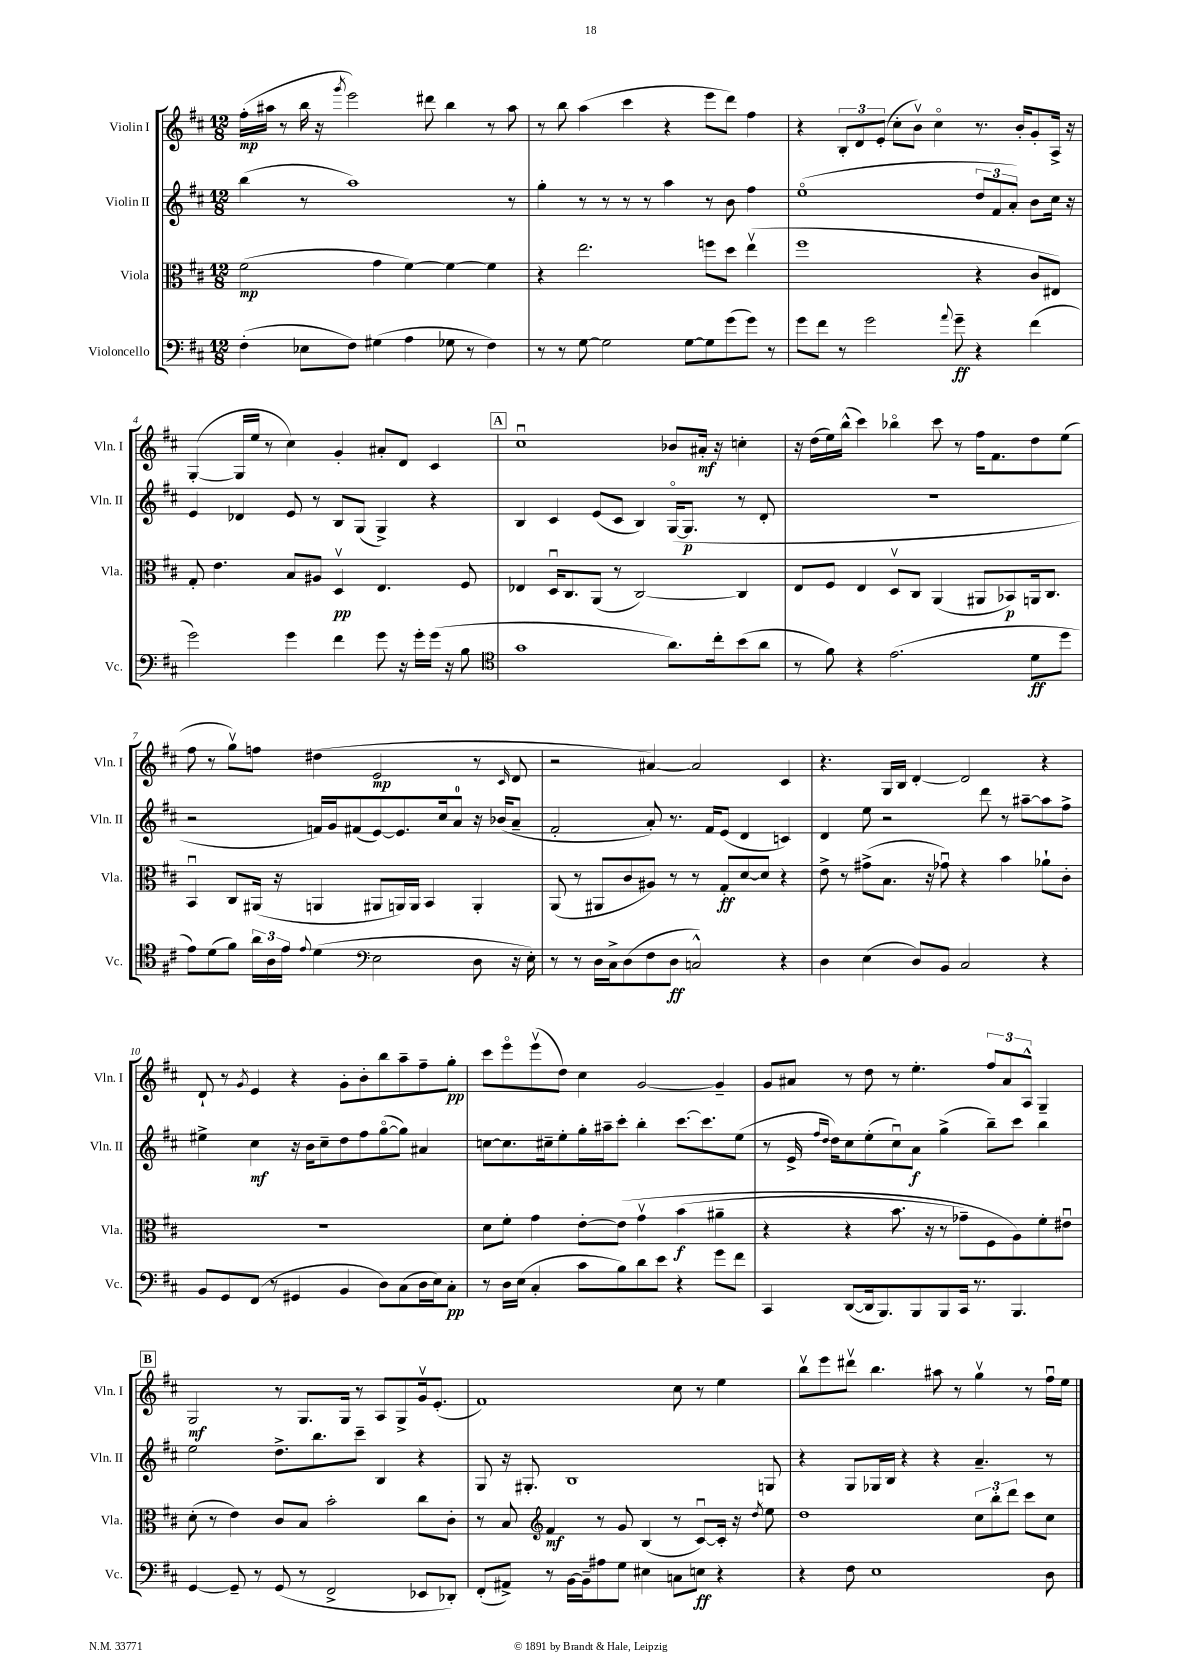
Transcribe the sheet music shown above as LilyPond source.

<<
\new StaffGroup <<
\new Staff = "s0" \with { instrumentName = "Violin I" shortInstrumentName = "Vln. I" } {
    \clef treble \key d \major \numericTimeSignature \time 12/8
    \autoBeamOff fis''16[-.\mp( ais''16] r8 b''16 r16 \acciaccatura { g'''8 } e'''2) dis'''8 b''4 r8 ais''8 |
    r8 b''8 a''4( cis'''4 r4 e'''8[ d'''8]) fis''4 |
    r4 \tuplet 3/2 { b8[-. d'8 e'8]-.( } cis''8[-. b'8]\upbow) cis''4\flageolet r8. b'16[-. g'8-. a16]-> r16 |
    g4~-.( g16[ e''16] r8 cis''4) g'4-. ais'8[-. d'8] cis'4 |
    \mark \markup { \box "A" } cis''1\downbow bes'8[ ais'16]-.\mf r16 c''4-. |
    r16 d''16[( e''16) b''16]-^( cis'''4) bes''4\flageolet cis'''8 r8 fis''16[ fis'8. d''8 e''8]( |
    fis''8 r8 g''8[\upbow) f''8] dis''4( e'2\mp r8 \grace { cis'16 } d'8 |
    r2 ais'4~) ais'2 cis'4 |
    r4. g16[ b16] d'4~-. d'2 r4 |
    d'8-! r8 \acciaccatura { g'8 } e'4 r4 g'8[-. b'8-. b''8 a''8-- fis''8-- g''8]-.\pp |
    cis'''8[ e'''8\flageolet e'''8\upbow( d''8]) cis''4 g'2~ g'4-- |
    g'8[ ais'8] r8 d''8 r8 e''4.-. \tuplet 3/2 { fis''8[ ais'8 a8]-^ } g4-- |
    \mark \markup { \box "B" } g2\mf r8 g8.[ g16] r8 a8[ g8-> g'16\upbow e'8.]-.( |
    fis'1) cis''8 r8 e''4 |
    b''8[\upbow e'''8 dis'''8]\upbow b''4. ais''8 r8 g''4\upbow r8 fis''16[\downbow e''16] \bar "|." |
}
\new Staff = "s1" \with { instrumentName = "Violin II" shortInstrumentName = "Vln. II" } {
    \clef treble \key d \major \numericTimeSignature \time 12/8
    \autoBeamOff b''4( r8 a''1) r8 |
    g''4-. r8 r8 r8 r8 a''4 r8 b'8 fis''4 |
    e''1\flageolet( \tuplet 3/2 { d''8[ fis'8 a'8]-.) } b'8[ cis''16] r16 |
    e'4 des'4 e'8 r8 b8[ g8]( g4->) r4 |
    \mark \markup { \box "A" } b4 cis'4 e'8[( cis'8] b4) g16[~\flageolet( g8.]\p r8 d'8-. |
    R1. |
    r2 f'16[) g'16 fis'8( e'8~) e'8. cis''16 a'8]-0 r16 bes'16[( a'8]-- |
    fis'2-. a'8-.) r8. fis'16[ e'8]( d'4 c'4) |
    d'4 e''8 r2 d'''8 r8 ais''8[~-- ais''8 fis''8]-> |
    eis''4-> cis''4\mf r16 b'16[ cis''8-- d''8 fis''8 g''8~\flageolet( g''8]) ais'4 |
    c''8[~ c''8. cis''16-- e''8-. g''16-. ais''16-- cis'''8]-. b''4-. cis'''8.[~ cis'''8. e''8]( |
    r8 e'16-> \grace { fis''16[ d''16] } d''16[) cis''8 e''8-.( cis''8\downbow) a'8]\f g''4->( b''8[--) cis'''8] b''4 |
    \mark \markup { \box "B" } e''2 d''8.[-> b''8. cis'''8]-- b4 r4 |
    g8 r16 gis8.-. b1 g8 |
    r4 g8[ ges16 b16] r4 r4 a'4.-- r8 \bar "|." |
}
\new Staff = "s2" \with { instrumentName = "Viola" shortInstrumentName = "Vla." } {
    \clef alto \key d \major \numericTimeSignature \time 12/8
    \autoBeamOff fis'2\mp( g'4 fis'4~) fis'4~ fis'4 |
    r4 e''2. f''8[ d''8] e''4\upbow( |
    fis''1 r4 cis'8[ eis8]) |
    g8-. e'4. b8[ ais8] d4\upbow\pp e4. fis8 |
    \mark \markup { \box "A" } ees4 d16[\downbow cis8. a,8]( r8 cis2~) cis4 |
    e8[ fis8] e4 d8[\upbow cis8] a,4( ais,8[ bes,8\p) a,16 cis8.] |
    b,4\downbow cis8[ ais,16]( r16 a,4 ais,8[ a,16) a,16] b,4 a,4-. |
    a,8( r8 ais,8[ cis'8 ais8]) r8 r8 g8[-.\ff d'8~ d'8] r4 |
    e'8-> r8 gis'8[->( b8.] r16 ges'8\downbow) r4 b'4 aes'8[-! cis'8]-. |
    R1. |
    d'8[ fis'8]-. g'4 e'8[~-. e'8]\( g'4\upbow b'4\f( ais'4-- |
    r4 r4 b'8. r16 r8 ges'8[--) fis8 a8\) fis'8-. eis'8]\downbow |
    \mark \markup { \box "B" } d'8-.( r8 e'4) cis'8[ b8] b'2-. cis''8[ cis'8]-. |
    r8 b8 \clef treble fis'4\mf r8 g'8 b4( r8 cis'8[~\downbow) cis'16]-. r16 \acciaccatura { d''8 } e''8 |
    d''1 \tuplet 3/2 { cis''8[ b''8-. d'''8] } cis'''8[ cis''8] \bar "|." |
}
\new Staff = "s3" \with { instrumentName = "Violoncello" shortInstrumentName = "Vc." } {
    \clef bass \key d \major \numericTimeSignature \time 12/8
    \autoBeamOff fis4-.( ees8[ fis8]) gis4( a4 ges8 r8 fis4) |
    r8 r8 g8~ g2 g8[~ g8 g'8( g'8]) r8 |
    g'8[ fis'8] r8 g'2 \appoggiatura { a'8 } g'8--\ff r4 fis'4( |
    g'2) g'4 fis'4 g'8 r16 g'16[-. g'16]( r16 b8 |
    \mark \markup { \box "A" } \clef tenor g'1 a'8.[) cis''16-. b'8( a'8] |
    r8 fis'8) r4 e'2.( d'8[\ff d''8] |
    e'8[) d'8( fis'8]) \tuplet 3/2 { a'16[ a16 e'16] } \appoggiatura { e'8 } d'4( \clef bass e2 d8 r16 e16-.) |
    r8 r8 d16[ cis16-> d8( fis8 d8]\ff c2-^) r4 |
    d4 e4( d8[) b,8] cis2 r4 |
    b,8[ g,8 fis,8]( r8 gis,4 b,4 d8[) cis8( d16 e16) cis8]-.\pp |
    r8 d16[ e16]( cis4-. cis'8[ b8) d'8 e'8] r4 g'8[ fis'8] |
    cis,4 d,8[~( d,16 b,,8.) b,,8 b,,8 cis,16] r8. b,,4. |
    \mark \markup { \box "B" } g,4~ g,8-- r8 g,8( r8 fis,2-> ees,8[ des,8]-.) |
    fis,8[-.( ais,8]->) r8 b,16[~ b,16-- ais8 g8] eis4 c8[ e8]\ff r4 |
    r4 fis8 e1 d8 \bar "|." |
}
>>
>>
